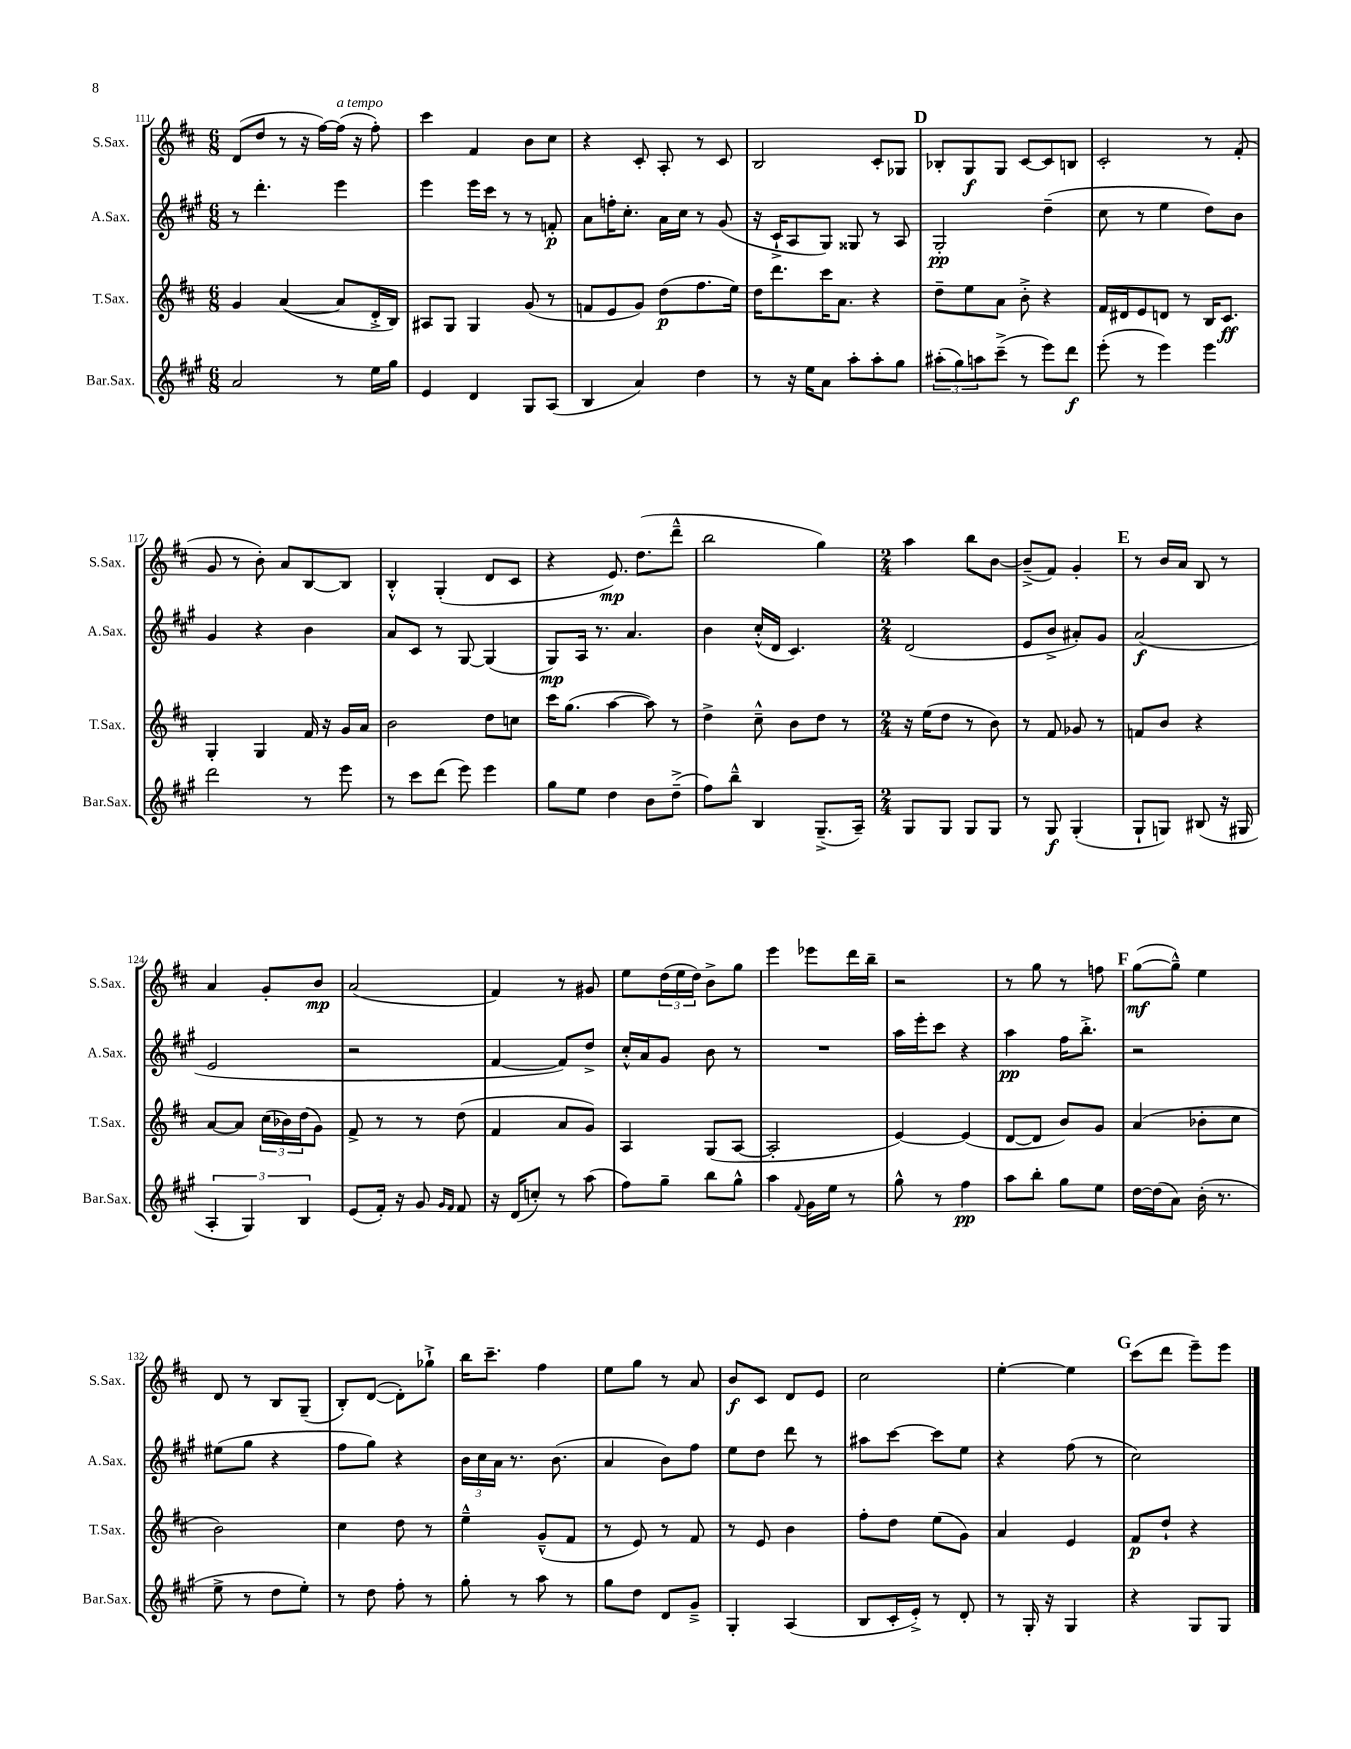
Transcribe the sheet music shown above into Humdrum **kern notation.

**kern	**kern	**kern	**kern
*staff4	*staff3	*staff2	*staff1
*clefG2	*clefG2	*clefG2	*clefG2
*k[f#c#g#]	*k[f#c#]	*k[f#c#g#]	*k[f#c#]
*M6/8	*M6/8	*M6/8	*M6/8
2a	4g	8r	(8d
.	.	4.ddd'	8dd
.	([4a	.	8r
.	.	.	16r
.	.	.	[16ff#)
8r	8a]	4eee	(16ff#]
.	.	.	16r
16ee	16d'^	.	8ff#')
16gg#	16B)	.	.
=	=	=	=
4e	8A#	4eee	4ccc#
.	8G	.	.
4d	4G	16eee	4f#
.	.	16ccc#	.
.	.	8r	.
8G#	(8g	8r	8b
(8A	8r	8f'	8cc#
=	=	=	=
4B	8f	8a	4r
.	8e	16ff'	.
.	.	8.cc#'	.
4a)	8g)	.	8c#'
.	(8dd	16a	8A'
.	.	16cc#	.
4dd	8.ff#	8r	8r
.	.	(8g#	8c#
.	16ee)	.	.
=	=	=	=
8r	16dd	16r	2B
.	8.ddd	16c#`^	.
16r	.	8A	.
16ee	.	.	.
8a	16ccc#	8G#)	.
.	8.a	.	.
8aa'	.	8G##	.
8aa'	4r	8r	8c#'
8gg#	.	8A	8G-
=	=	=	=
(12aa#'	8dd~	2G#'	8B-'
12gg#)	.	.	.
.	8ee	.	8G
12aa	.	.	.
(8ccc#~^	8a	.	8G
8r	8b'^	.	[8c#
8eee)	4r	(4dd~	8c#]
8ddd	.	.	8B
=	=	=	=
(8eee'	16f#	8cc#	2c#'
.	16d#	.	.
8r	8e	8r	.
4eee)	8d	4ee	.
.	8r	.	.
4eee	16B	8dd)	8r
.	8.c#	.	.
.	.	8b	(8f#'
=	=	=	=
2ddd	4G'	4g#	8g
.	.	.	8r
.	4G	4r	8b')
.	.	.	8a
8r	16f#	4b	[8B
.	16r	.	.
8eee	16g	.	8B]
.	16a	.	.
=	=	=	=
8r	2b	8a	4B'^^
8ccc#	.	8c#	.
(8ddd	.	8r	(4G'
8eee)	.	[8G#	.
4eee	8dd	(4G#]	8d
.	8cc	.	8c#
=	=	=	=
8gg#	16ccc#	8G#)	4r
.	(8.gg	.	.
8ee	.	16A	.
.	.	8.r	.
4dd	[4aa	.	8.e)
.	.	4.a	.
.	.	.	(8.dd
8b	8aa])	.	.
(8dd~^	8r	.	8ddd~^^
=	=	=	=
8ff#)	4dd^	4b	2bb
8bb~^^	.	.	.
4B	8cc#~^^	(16cc#'^^	.
.	.	16d	.
.	8b	4.c#)	.
(8.G#~^	8dd	.	4gg)
.	8r	.	.
16A~)	.	.	.
=	=	=	=
*M2/4	*M2/4	*M2/4	*M2/4
8G#	16r	(2d	4aa
.	(16ee	.	.
8G#	8dd	.	.
8G#	8r	.	8bb
8G#	8b)	.	[8b
=	=	=	=
8r	8r	8e	(8b~^]
8G#	8f#	8b^	8f#)
(4G#'	8g-	8a#')	4g'
.	8r	8g#	.
=	=	=	=
8G#`	8f	(2a	8r
8G)	8b	.	16b
.	.	.	16a
(8B#	4r	.	8B
16r	.	.	8r
16G#	.	.	.
=	=	=	=
6A'	[8a	2e	4a
.	8a]	.	.
6G#)	.	.	.
.	(24cc#	.	8g'
.	24b-)	.	.
6B	(24dd	.	.
.	8g)	.	8b
=	=	=	=
(8e	8f#^	2r	(2a
16f#')	8r	.	.
16r	.	.	.
8g#	8r	.	.
16qqg#	.	.	.
16qqf#	.	.	.
8f#	(8dd	.	.
=	=	=	=
16r	4f#	[4f#	4f#)
(16d	.	.	.
8cc')	.	.	.
8r	8a	8f#])	8r
(8aa	8g)	8dd^	8g#
=	=	=	=
8ff#)	4A	16cc#'^^	8ee
.	.	16a	.
8gg#~	.	8g#	(24dd
.	.	.	24ee
.	.	.	24dd)
8bb	(8G	8b	8b^
8gg#^^	[8A	8r	8gg
=	=	=	=
4aa	2A']	2r	4eee
8qqf#	.	.	.
16g#	.	.	8eee-
16ee	.	.	.
8r	.	.	16ddd
.	.	.	16bb~
=	=	=	=
8gg#^^	[4e)	16aa	2r
.	.	16eee'	.
8r	.	8ccc#	.
4ff#	(4e]	4r	.
=	=	=	=
8aa	[8d	4aa	8r
8bb'	8d]	.	8gg
8gg#	8b)	16ff#	8r
.	.	8.bb'^	.
8ee	8g	.	8ff
=	=	=	=
[16dd	(4a	2r	([8gg
(16dd]	.	.	.
8a)	.	.	8gg~^^])
(16b'	8b-'	.	4ee
8.r	.	.	.
.	8cc#	.	.
=	=	=	=
8ee^	2b)	(8ee#	8d
8r	.	8gg#	8r
8dd	.	4r	8B
8ee')	.	.	(8G~
=	=	=	=
8r	4cc#	8ff#	8B')
8dd	.	8gg#)	([8d
8ff#'	8dd	4r	8d'])
8r	8r	.	8gg-`^
=	=	=	=
8gg#'	4ee~^^	24b	16bb
.	.	24cc#	.
.	.	.	8.ccc#~
.	.	24a	.
8r	.	8.r	.
8aa	(8g~^^	.	4ff#
.	.	(8.b	.
8r	8f#	.	.
=	=	=	=
8gg#	8r	4a	8ee
8dd	8e)	.	8gg
8d	8r	8b)	8r
8g#~^	8f#	8ff#	8a
=	=	=	=
4G#'	8r	8ee	8b
.	8e	8dd	8c#
(4A	4b	8ddd	8d
.	.	8r	8e
=	=	=	=
8B	8ff#'	8aa#	2cc#
16c#'	8dd	[8ccc#	.
16e'^)	.	.	.
8r	(8ee	8ccc#]	.
8d'	8g)	8ee	.
=	=	=	=
8r	4a	4r	[4ee'
16G#'	.	.	.
16r	.	.	.
4G#	4e	(8ff#	4ee]
.	.	8r	.
=	=	=	=
4r	8f#	2cc#)	(8ccc#
.	8dd`	.	8ddd
8G#	4r	.	8eee~)
8G#	.	.	8eee
==	==	==	==
*-	*-	*-	*-
